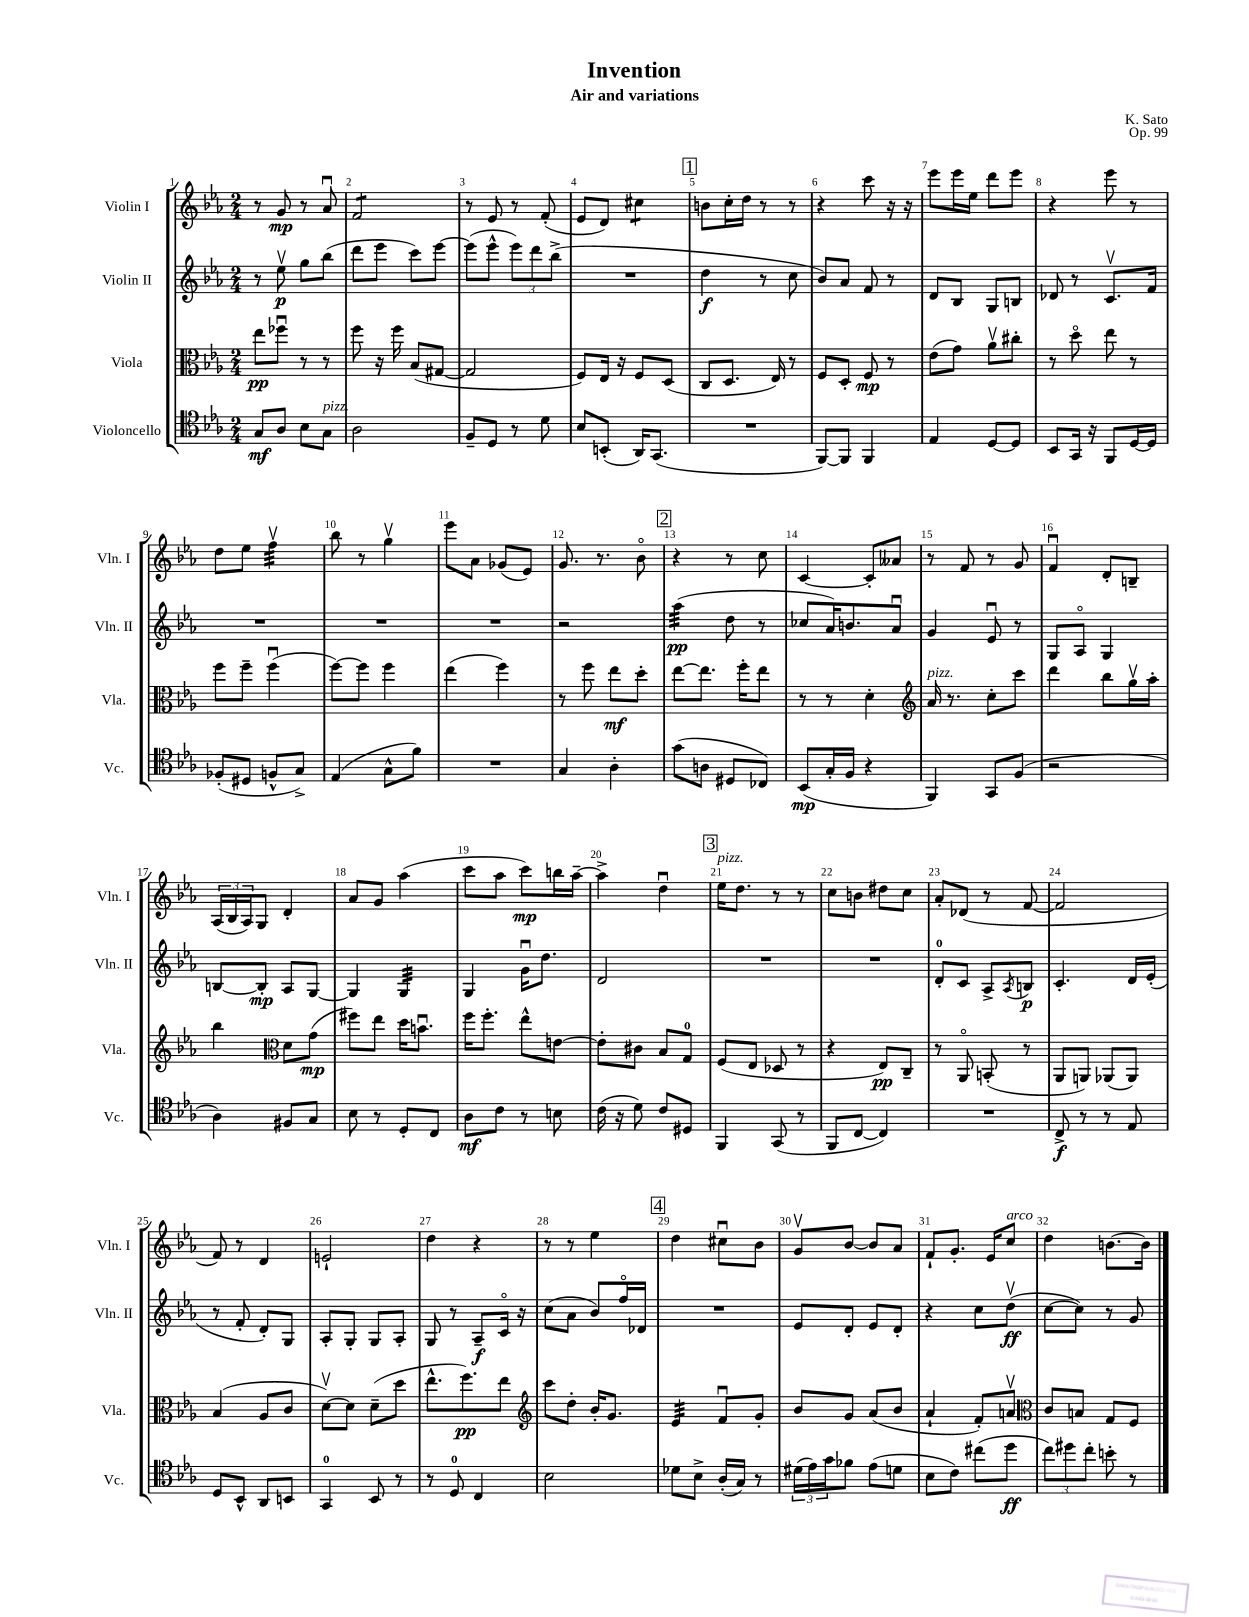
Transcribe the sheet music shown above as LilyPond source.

\header { title = "Invention" composer = "K. Sato" subtitle = "Air and variations" opus = "Op. 99" }
<<
\new StaffGroup <<
\new Staff = "s0" \with { instrumentName = "Violin I" shortInstrumentName = "Vln. I" } {
    \clef treble \key ees \major \numericTimeSignature \time 2/4
    r8 g'8\mp r8 aes'8\downbow |
    f'2:8 |
    r8 ees'8 r8 f'8-.( |
    ees'8 d'8) cis''4:8 |
    \mark \markup { \box "1" } b'8 c''16-. d''16 r8 r8 |
    r4 c'''8 r16 r16 |
    ees'''8 ees'''16 ees''16 d'''8 ees'''8 |
    r4 ees'''8 r8 |
    d''8 ees''8 f''4:32\upbow |
    bes''8 r8 g''4\upbow |
    ees'''8 aes'8 ges'8( ees'8) |
    g'8. r8. bes'8\flageolet |
    \mark \markup { \box "2" } r4 r8 c''8 |
    c'4~ c'8-. aeses'8 |
    r8 f'8 r8 g'8 |
    f'4\downbow d'8-. b8-- |
    \tuplet 3/2 { aes16( bes16 aes16) } g8 d'4-. |
    aes'8 g'8 aes''4( |
    c'''8 aes''8 c'''8\mp) b''16 aes''16~-- |
    aes''4-> d''4\downbow |
    \mark \markup { \box "3" } ees''16^\markup { \italic "pizz." } d''8. r8 r8 |
    c''8 b'8 dis''8 c''8 |
    aes'8-. des'8( r8 f'8~ |
    f'2 |
    f'8) r8 d'4 |
    e'2-! |
    d''4 r4 |
    r8 r8 ees''4 |
    \mark \markup { \box "4" } d''4 cis''8\downbow bes'8 |
    g'8\upbow bes'8~ bes'8 aes'8 |
    f'8-! g'8.-. ees'16 c''8^\markup { \italic "arco" } |
    d''4 b'8.~ b'16 \bar "|." |
}
\new Staff = "s1" \with { instrumentName = "Violin II" shortInstrumentName = "Vln. II" } {
    \clef treble \key ees \major \numericTimeSignature \time 2/4
    r8 ees''8\upbow\p g''8 bes''8( |
    d'''8 ees'''8 c'''8) ees'''8~ |
    ees'''8( ees'''8-^ \tuplet 3/2 { ees'''8) d'''8 bes''8->( } |
    R2 |
    \mark \markup { \box "1" } d''4\f r8 c''8 |
    bes'8) aes'8 f'8 r8 |
    d'8 bes8 g8 b8 |
    des'8 r8 c'8.\upbow f'16 |
    R2 |
    R2 |
    R2 |
    r2 |
    \mark \markup { \box "2" } aes''4:32\pp( d''8 r8 |
    ces''8 aes'16) b'8. aes'8\downbow |
    g'4 ees'8\downbow r8 |
    g8 aes8\flageolet g4 |
    b8~ b8-.\mp aes8 g8~ |
    g4 g4:32 |
    g4 g'16\downbow d''8. |
    d'2 |
    \mark \markup { \box "3" } R2 |
    R2 |
    d'8-0-. c'8 aes8-> \acciaccatura { aes8 } b8\p |
    c'4.-. d'16 ees'16-.( |
    r8 f'8-. d'8-.) g8 |
    aes8-. g8-. g8 aes8-. |
    g8 r8 aes8--\f c'16\flageolet r16 |
    c''8( aes'8 bes'8) f''16\flageolet des'16 |
    \mark \markup { \box "4" } R2 |
    ees'8 d'8-. ees'8 d'8-. |
    r4 c''8 d''8\upbow\ff( |
    c''8~ c''8) r8 g'8 \bar "|." |
}
\new Staff = "s2" \with { instrumentName = "Viola" shortInstrumentName = "Vla." } {
    \clef alto \key ees \major \numericTimeSignature \time 2/4
    ees''8\pp fes''8\downbow r8 r8 |
    f''8 r16 f''16 bes8( gis8~ |
    gis2 |
    f8) ees16 r16 f8 d8( |
    \mark \markup { \box "1" } c8 d8. ees16) r8 |
    f8 d8-. f8\mp r8 |
    ees'8( g'8) aes'8\upbow cis''8-. |
    r8 d''8\flageolet ees''8 r8 |
    f''8 f''8-- f''4\downbow( |
    f''8~) f''8 f''4 |
    ees''4( f''4) |
    r8 f''8 ees''8\mf d''8-. |
    \mark \markup { \box "2" } ees''8~ ees''8. f''16-. ees''8 |
    r8 r8 d'4-. |
    \clef treble aes'16^\markup { \italic "pizz." } r8. c''8-. c'''8 |
    d'''4 bes''8 g''16\upbow aes''16-. |
    bes''4 \clef alto d'8 g'8\mp( |
    fis''8) ees''8 d''16 b'8.\downbow |
    f''16 f''8.-. ees''8-^ e'8~ |
    e'8-. cis'8 bes8 g8-0 |
    \mark \markup { \box "3" } f8( ees8 des8 r8 |
    r4 ees8\pp) c8-- |
    r8 aes,8\flageolet b,8-.( r8 |
    aes,8 a,8) aes,8( aes,8) |
    bes4( aes8 c'8 |
    d'8~\upbow) d'8 d'8--( d''8 |
    ees''8.-^ f''8.\pp) ees''8 |
    \clef treble c'''8 d''8-. bes'16-. g'8. |
    \mark \markup { \box "4" } ees'4:32 f'8\downbow g'8-. |
    bes'8 g'8 aes'8( bes'8 |
    aes'4-! f'8-.) a'8\upbow |
    \clef alto c'8 b8 g8 f8 \bar "|." |
}
\new Staff = "s3" \with { instrumentName = "Violoncello" shortInstrumentName = "Vc." } {
    \clef tenor \key ees \major \numericTimeSignature \time 2/4
    g8\mf aes8 bes8 g8^\markup { \italic "pizz." } |
    aes2 |
    f8-- d8 r8 d'8 |
    bes8 b,8-.( aes,16) g,8.( |
    \mark \markup { \box "1" } R2 |
    f,8~) f,8 f,4 |
    ees4 d8~ d8 |
    bes,8 g,16 r16 f,8 d16~ d16 |
    fes8-.( dis8 f8-^ g8->) |
    ees4( g8-^ f'8) |
    R2 |
    g4 aes4-. |
    \mark \markup { \box "2" } g'8( a8 dis8 ces8) |
    bes,8\mp( g16-. f16 r4 |
    f,4) g,8 f8( |
    r2 |
    aes4) fis8 g8 |
    bes8 r8 d8-. c8 |
    aes8\mf c'8 r8 b8 |
    c'16( r16 d'8) c'8 dis8 |
    \mark \markup { \box "3" } f,4 g,8( r8 |
    f,8 c8~ c4) |
    R2 |
    c8->\f r8 r8 ees8 |
    d8 bes,8-^ aes,8 b,8 |
    g,4-0 bes,8 r8 |
    r8 d8-0 c4 |
    bes2 |
    \mark \markup { \box "4" } des'8 bes8-> aes16-.( g16) r8 |
    \tuplet 3/2 { dis'16( ees'16) g'16 } fes'8 ees'8( d'8 |
    bes8 c'8) cis''8( d''8\ff |
    \tuplet 3/2 { c''8) dis''8 c''8-. } b'8-. r8 \bar "|." |
}
>>
>>
\layout { \context { \Score \override BarNumber.break-visibility = ##(#f #t #t) barNumberVisibility = #all-bar-numbers-visible } }
